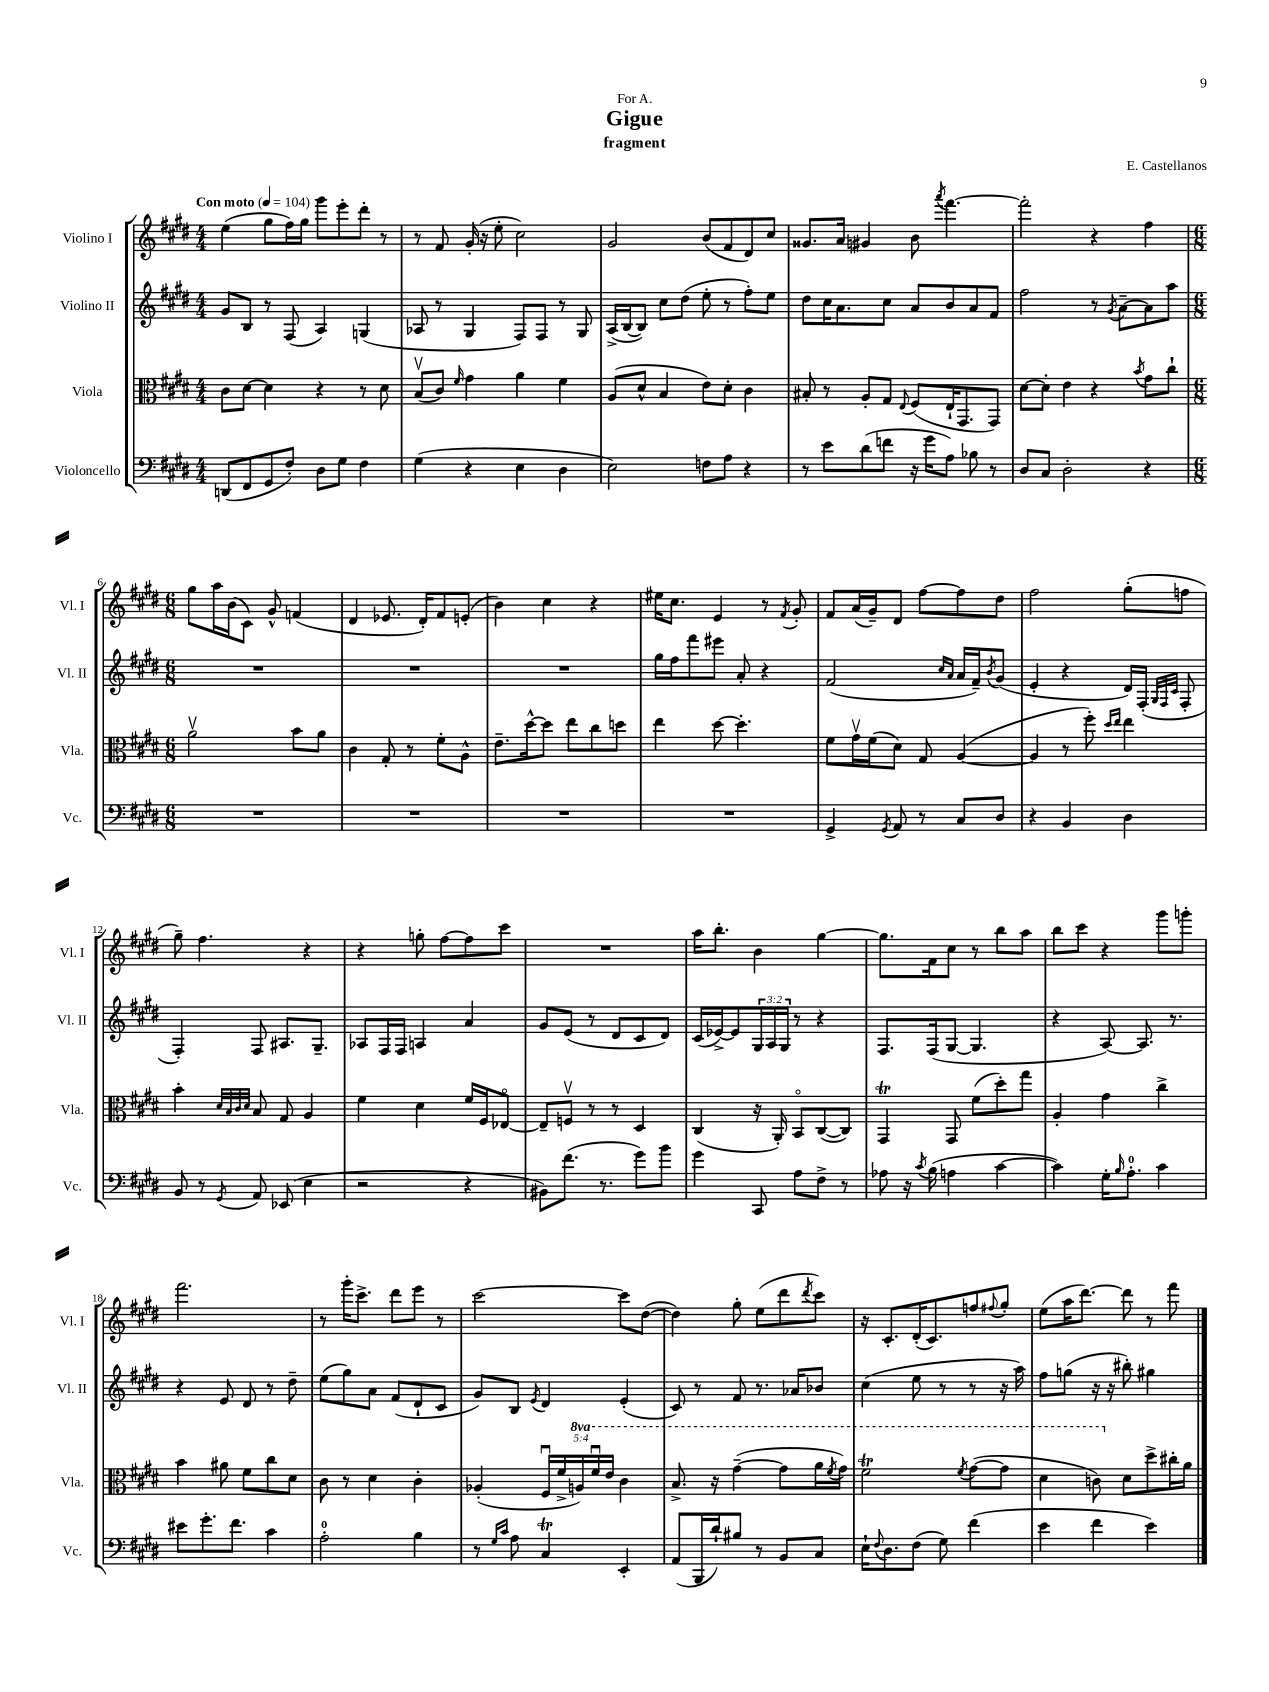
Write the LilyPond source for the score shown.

\header { title = "Gigue" composer = "E. Castellanos" subtitle = "fragment" dedication = "For A." }
<<
\new StaffGroup <<
\new Staff = "s0" \with { instrumentName = "Violino I" shortInstrumentName = "Vl. I" } {
    \clef treble \key e \major \numericTimeSignature \time 4/4 \tempo "Con moto" 4 = 104
    e''4( gis''8 fis''16) gis''16 gis'''8 e'''8-. dis'''8-. r8 |
    r8 fis'8 gis'16-.( r16 e''8-. cis''2) |
    gis'2 b'8( fis'8 dis'8) cis''8 |
    gisis'8. a'16 gis'4 b'8 \acciaccatura { a'''8 } fis'''4.~ |
    fis'''2-. r4 fis''4 |
    \numericTimeSignature \time 6/8 gis''8 a''16 b'16( cis'8) gis'8-^ f'4( |
    dis'4 ees'8. dis'16-.) fis'8 e'8-.( |
    b'4) cis''4 r4 |
    eis''16 cis''8. e'4 r8 \acciaccatura { fis'8 } gis'8-. |
    fis'8 a'16( gis'16--) dis'8 fis''8~ fis''8 dis''8 |
    fis''2 gis''8-.( f''8 |
    gis''8--) fis''4. r4 |
    r4 g''8-. fis''8~ fis''8 cis'''8 |
    R2. |
    a''16 b''8.-. b'4 gis''4~ |
    gis''8. fis'16 cis''8 r8 b''8 a''8 |
    b''8 cis'''8 r4 gis'''8 g'''8-. |
    fis'''2. |
    r8 gis'''16-. cis'''8.-> dis'''8 e'''8 r8 |
    cis'''2~ cis'''8 dis''8~( |
    dis''4) gis''8-. e''8( dis'''8 \acciaccatura { dis'''8 } cis'''8) |
    r16 cis'8.-. dis'16-.( cis'8.) f''8 \appoggiatura { fis''8 } gis''8-. |
    e''8( a''16 dis'''8.~) dis'''8 r8 fis'''8 \bar "|." |
}
\new Staff = "s1" \with { instrumentName = "Violino II" shortInstrumentName = "Vl. II" } {
    \clef treble \key e \major \numericTimeSignature \time 4/4 \override Staff.TupletNumber.text = #tuplet-number::calc-fraction-text
    gis'8 b8 r8 fis8( a4) g4( |
    aes8 r8 gis4 fis8) fis8 r8 gis8 |
    a16->( b16~ b8) cis''8 dis''8( e''8-. r8 fis''8-.) e''8 |
    dis''8 cis''16 a'8. cis''8 a'8 b'8 a'8 fis'8 |
    fis''2 r8 \acciaccatura { gis'8 } a'8~-- a'8 a''8 |
    \numericTimeSignature \time 6/8 R2. |
    R2. |
    R2. |
    gis''16 fis''16 fis'''8 eis'''8 a'8-. r4 |
    fis'2( \grace { cis''16 a'16 } a'16 fis'16--) \acciaccatura { b'8 } gis'8( |
    e'4-. r4 dis'16) fis16-.( \grace { gis32 fis32 cis'32 } fis8-. |
    fis4-.) fis8 ais8. gis8.-- |
    aes8 fis16 fis16 a4 a'4 |
    gis'8 e'8( r8 dis'8 cis'8 dis'8) |
    cis'16( ees'16~->) ees'8 \tuplet 3/2 { gis16 a16 gis16 } r8 r4 |
    fis8. fis16( gis8~ gis4. |
    r4 a8~) a8. r8. |
    r4 e'8 dis'8 r8 dis''8-- |
    e''8( gis''8) a'8 fis'8( dis'8-! cis'8 |
    gis'8) b8 \acciaccatura { e'8 } dis'4 e'4-.( |
    cis'8) r8 fis'8 r8. aes'16 bes'8 |
    cis''4( e''8 r8 r8 r16 a''16) |
    fis''8 g''8( r16 r16 bis''8-.) gis''4 \bar "|." |
}
\new Staff = "s2" \with { instrumentName = "Viola" shortInstrumentName = "Vla." } {
    \clef alto \key e \major \numericTimeSignature \time 4/4 \override Staff.TupletNumber.text = #tuplet-number::calc-fraction-text \set Staff.ottavationMarkups = #ottavation-simple-ordinals
    cis'8 dis'8~ dis'4 r4 r8 dis'8 |
    b8\upbow( cis'8) \grace { fis'16 } gis'4 a'4 fis'4 |
    a8( dis'8-^ b4 e'8) dis'8-. cis'4 |
    bis8-. r8 a8-. gis8 \appoggiatura { e8 } fis8( e16-! gis,8. gis,8) |
    dis'8~ dis'8-. e'4 r4 \acciaccatura { b'8 } gis'8 cis''8-! |
    \numericTimeSignature \time 6/8 a'2\upbow b'8 a'8 |
    cis'4 gis8-. r8 fis'8-. a8-^ |
    e'8.-- dis''16~-^ dis''8 e''8 cis''8 d''8 |
    e''4 dis''8~ dis''4.-. |
    fis'8 gis'16\upbow fis'16( dis'8) gis8 a4~( |
    a4 r8 fis''8-.) \grace { dis''16 e''16 } e''4 |
    b'4-. \grace { dis'32 b32 cis'32 dis'32 } b8 gis8 a4 |
    fis'4 dis'4 fis'16 fis16 ees8~\flageolet |
    ees8-- f8\upbow r8 r8 dis4 |
    cis4( r16 a,16-.) b,8\flageolet cis8~( cis8) |
    gis,4\trill gis,8 fis'8( dis''8-.) gis''8 |
    a4-. gis'4 cis''4-> |
    b'4 ais'8 fis'8 cis''8 dis'8 |
    cis'8 r8 dis'4 cis'4-. |
    aes4-.( \tuplet 5/4 { fis16\downbow fis'16-> \ottava #1 a'!16) fis''16\downbow e''16 } cis''4 |
    b'8.-> r16 gis''4~--( gis''8 a''16 \acciaccatura { fis''8 } gis''16) |
    fis''2\trill \acciaccatura { fis''8 } gis''8~( gis''8 |
    dis''4 c''8) \ottava #0 dis'8 dis''8-> cis''16-. a'16 \bar "|." |
}
\new Staff = "s3" \with { instrumentName = "Violoncello" shortInstrumentName = "Vc." } {
    \clef bass \key e \major \numericTimeSignature \time 4/4
    d,8( fis,8 gis,8 fis8-.) dis8 gis8 fis4 |
    gis4( r4 e4 dis4 |
    e2) f8 a8 r4 |
    r8 e'8 dis'8( f'8 r16 gis'16 a8) bes8 r8 |
    dis8 cis8 dis2-. r4 |
    \numericTimeSignature \time 6/8 R2. |
    R2. |
    R2. |
    R2. |
    gis,4-> \acciaccatura { gis,8 } a,8 r8 cis8 dis8 |
    r4 b,4 dis4 |
    b,8 r8 \acciaccatura { gis,8 } a,8 ees,8( e4 |
    r2 r4 |
    bis,8) fis'8.( r8. gis'8) b'8 |
    gis'4 cis,8 a8 fis8-> r8 |
    aes8 r16 \acciaccatura { cis'8 } b16( a4 cis'4~ |
    cis'4) gis16-. \grace { b16 } a8.-0-. cis'4 |
    eis'8 gis'8.-. fis'8. cis'4 |
    a2-0-. b4 |
    r8 \grace { gis16 cis'16 } a8 cis4\trill e,4-. |
    a,8( b,,16 dis'16-!) bis8 r8 b,8 cis8 |
    e16-! \appoggiatura { fis8 } dis8. fis8( gis8) fis'4( |
    e'4 fis'4 e'4) \bar "|." |
}
>>
>>
